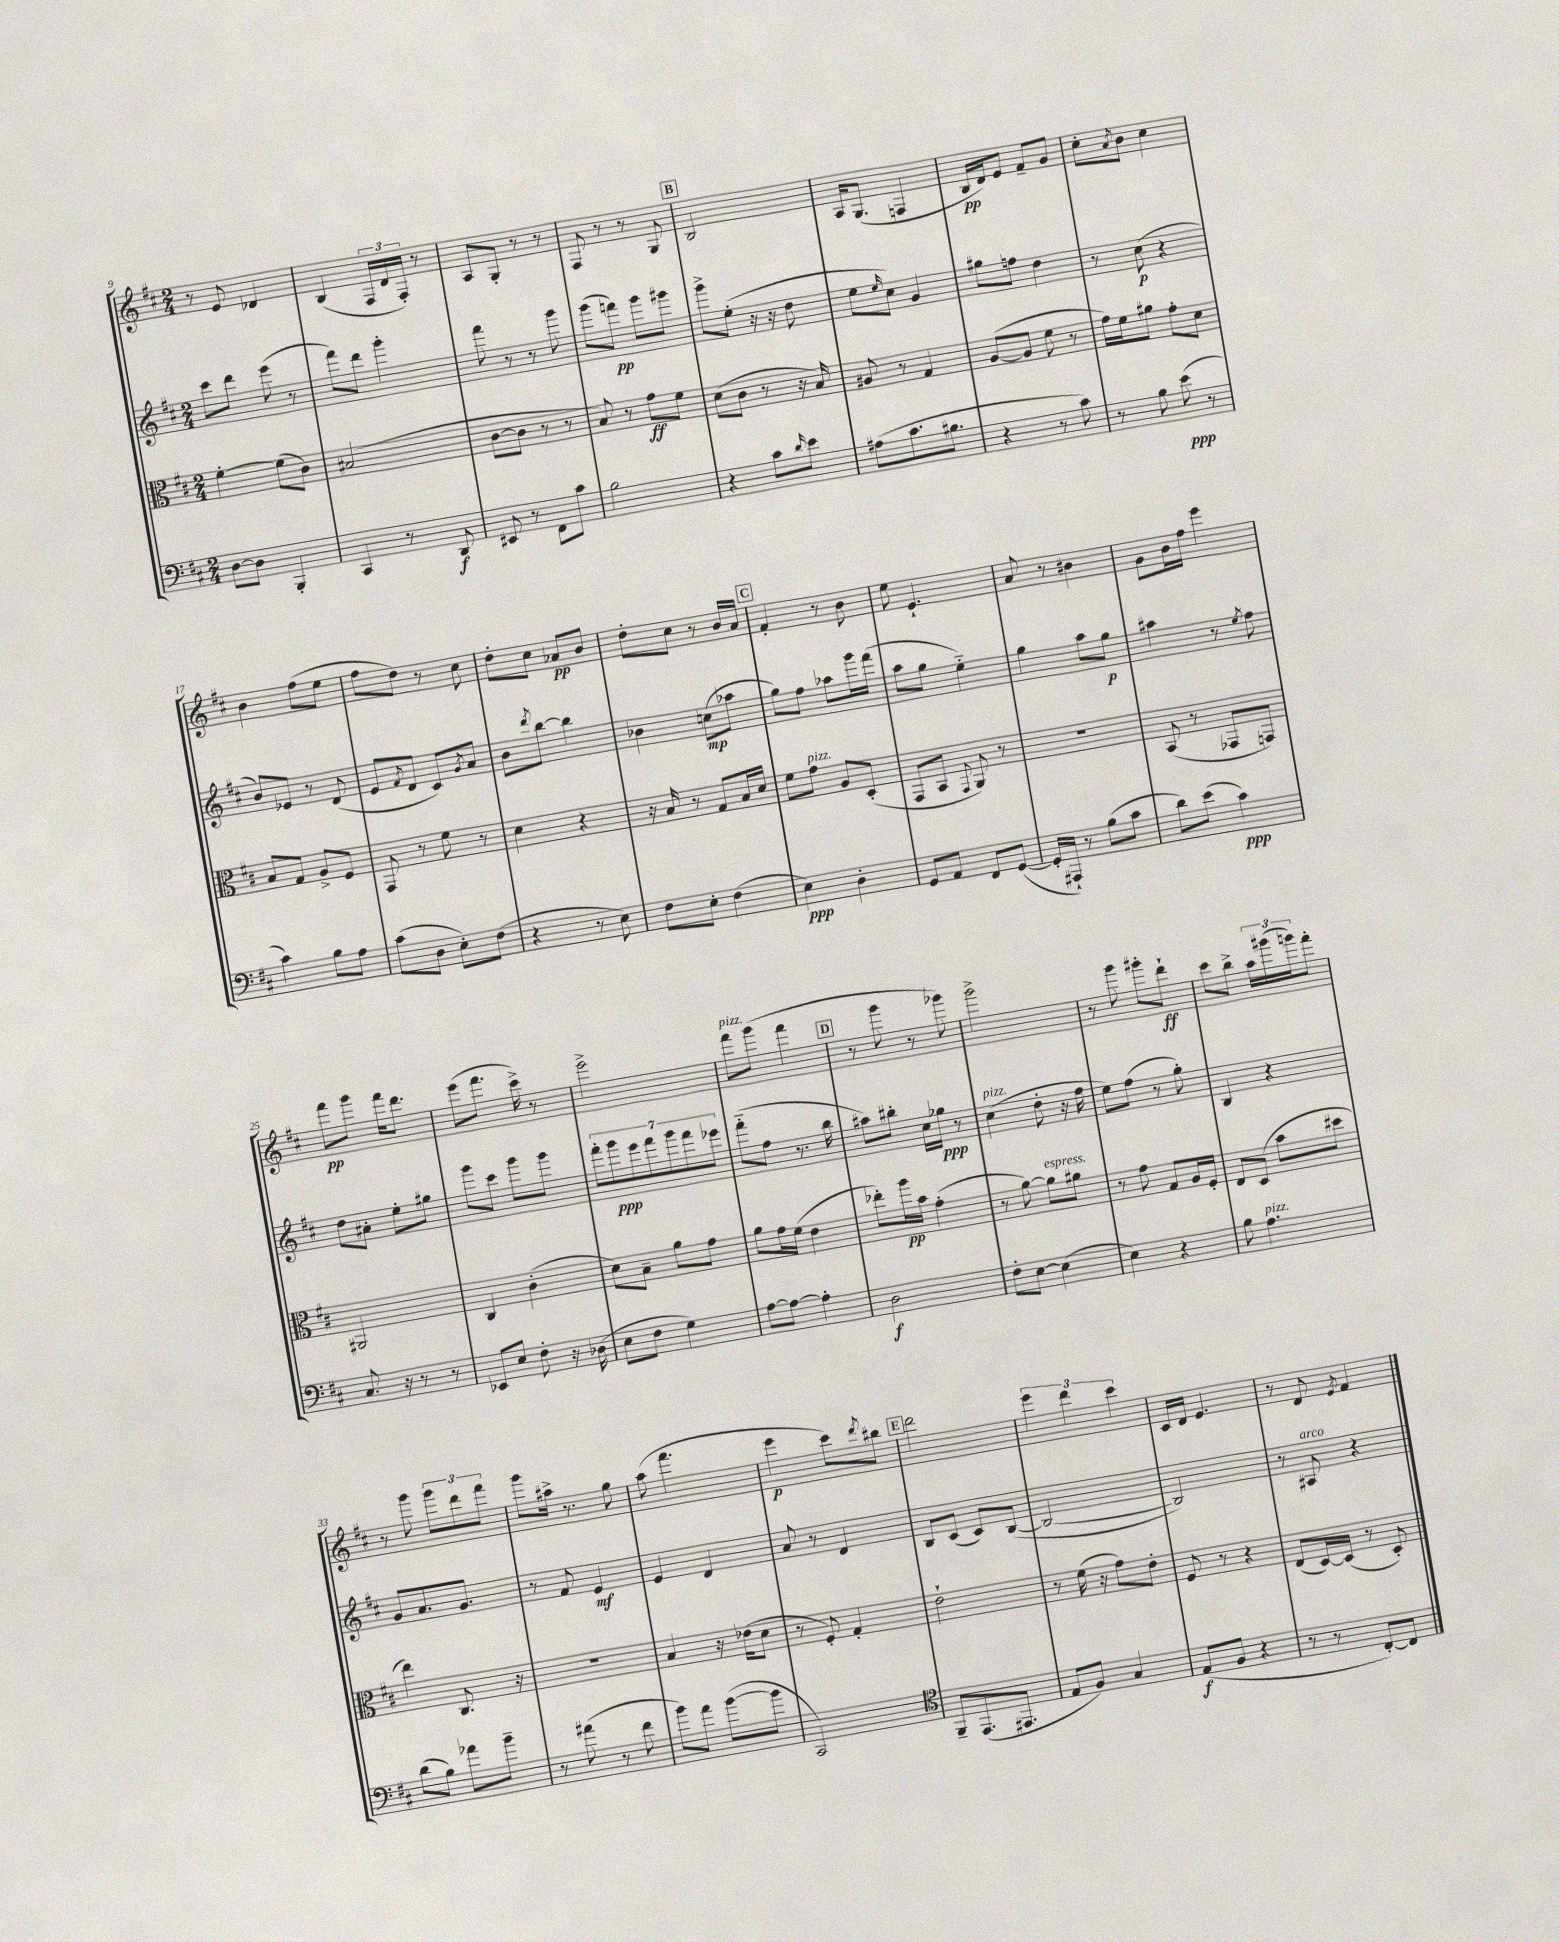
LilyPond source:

<<
\new StaffGroup <<
\new Staff = "s0" {
    \clef treble \key d \major \numericTimeSignature \time 2/4
    r8 e'8 des'4 |
    b4( \tuplet 3/2 { fis16 d'16 fis16-.) } r8 |
    a8 g8-. r8 r8 |
    fis8 r8 r8 g8 |
    \mark \markup { \box "B" } b2 |
    a16 g8.( f4 |
    b16\pp d'16) e'8 fis'8-- g'8 |
    cis''8-. \acciaccatura { a'8 } b'8 cis''4 |
    b'4 fis''8( e''8 |
    fis''8 d''8) r8 cis''8 |
    d''8-. cis''8 aes'8\pp b'8 |
    d''8-. cis''8 r8 b'16 a'16 |
    \mark \markup { \box "C" } fis'4-. r8 b'8 |
    e''8 e'4.-! |
    a'8 r8 bis'4 |
    g'8 b'16 fis''16 e'''4 |
    fis'''8\pp g'''8 fis'''16 d'''8. |
    e'''8( fis'''8. cis'''16->) r8 |
    e'''2-> |
    fis'''8^\markup { \italic "pizz." } g'''8( fis'''4 |
    \mark \markup { \box "D" } r8 g'''8 r8 ges'''8) |
    g'''2-> |
    r8 g'''8 gis'''8-. d'''8-!\ff |
    cis'''8 b''8-> \tuplet 3/2 { a''16 gis'''16( g'''16) } fis'''8-. |
    r8 g'''8 \tuplet 3/2 { g'''8 d'''8 fis'''8 } |
    g'''8 ais''16-> r8. g''8 |
    a''8( fis'''4. |
    e'''4\p cis'''8) \acciaccatura { d'''8 } bis''8 |
    \mark \markup { \box "E" } d'''2 |
    \tuplet 3/2 { e'''4 d'''4 cis'''4 } |
    cis'16 d'16 e'4. |
    r8 d'8 \acciaccatura { e'8 } fis'4 \bar "|." |
}
\new Staff = "s1" {
    \clef treble \key d \major \numericTimeSignature \time 2/4
    cis'''8 d'''8 e'''8( r8 |
    fis'''8) d'''8 g'''4-. |
    fis'''8 r8 r8 g'''8 |
    g'''8( f'''8\pp) g'''8 gis'''8 |
    \mark \markup { \box "B" } g'''8-> e''8-.( r16 r16 d''8 |
    e''8 \grace { e''16 } cis''8) g'4 |
    gis''8 f''8 d''4 |
    r8 cis''8\p( r4 |
    b'8) ees'8 r8 d'8( |
    e'8 \acciaccatura { fis'8 } d'8 cis'8) \acciaccatura { g'8 } a'8 |
    b'8 \acciaccatura { d'''8 } b''8~ b''4 |
    bes'4 c''8\mp( aes''8 |
    \mark \markup { \box "C" } g''8) fis''8 aes''8 g'''16 fis'''16( |
    a''8 g''8 e''4-_) |
    g''4 a''8 g''8\p |
    ais''4 r8 \acciaccatura { e''8 } fis''8 |
    d''8 ais'8-. e''8-. gis''8 |
    g'''8 cis'''8 g'''8 g'''8 |
    \tuplet 7/4 { fis'''8-. g'''8\ppp e'''8 fis'''8 g'''8 fis'''8 ees'''8 } |
    fis'''8-_( fis''8 r8. b''16 |
    \mark \markup { \box "D" } ais''8) bis''8-. cis''16 ges''16\ppp r8 |
    cis''4^\markup { \italic "pizz." }( d''8-. r16 fis''16 |
    e''8) fis''8( r8 g''8-.) |
    b4 r4 |
    g'8 a'8. g'8. |
    r8 fis'8 e'4\mf |
    e'4 d'4 |
    a'8 r8 d'4 |
    \mark \markup { \box "E" } b8 cis'8( cis'8) b8~( |
    b2~ |
    b2) |
    r8 ais8^\markup { \italic "arco" } r4 \bar "|." |
}
\new Staff = "s2" {
    \clef alto \key d \major \numericTimeSignature \time 2/4
    fis'4~-. fis'8( cis'8) |
    bis2( |
    cis'8~ cis'8 r8 r8 |
    b8) r8 g'8\ff fis'8 |
    \mark \markup { \box "B" } d'8( cis'8 r8 r16 b16) |
    ais8 r8 g4 |
    a8~( a8 fis'8 r8 |
    g'16) fis'16 ais'8 g'8-. d'8 |
    b8 g8 a8-> fis8 |
    g,8 r8 fis'8 r8 |
    d'4 r4 |
    r16 b16 r8 g8 b16 d'16 |
    \mark \markup { \box "C" } fis'8 g'8^\markup { \italic "pizz." } a8 d8-.( |
    g,8 b,8 \appoggiatura { g,8 } a,8) r8 |
    R2 |
    b,8( r8 ges,8 g,8) |
    ais,2 |
    cis4 cis'4-.( |
    d'8) b8-- a'8 g'8 |
    a'8 g'16 fis'16( e'4 |
    \mark \markup { \box "D" } ees''8-.) a''16\pp b'16 g'4-.( |
    r8 a'8~) a'8^\markup { \italic "espress." } ais'8 |
    r8 g'8 g8 a16 fis16-. |
    e8 d8( b'8 dis''8 |
    e''4) cis8. r16 |
    r2 |
    b4 r16 ees'16( d'8 |
    r8 fis8-.) g4-. |
    \mark \markup { \box "E" } e'2-! |
    r8 fis'16( r16 g'8) e'8-. |
    fis8 r8 r4 |
    e8( d16~) d16( r8 d8-.) \bar "|." |
}
\new Staff = "s3" {
    \clef bass \key d \major \numericTimeSignature \time 2/4
    d8~ d8 b,,4-. |
    cis,4 r8 d,8\f |
    eis,8 r8 fis,8 cis'8 |
    b2 |
    \mark \markup { \box "B" } r4 cis'8 \grace { d'16 } e'8 |
    ais8( cis'8. bis8. |
    r4 r8 cis'8) |
    r8 b8 e'8\ppp( r8 |
    cis'4) b8 a8 |
    cis'8( d8 e8-.) fis8( |
    r4 r8 e8) |
    fis8 e8-. fis4( |
    \mark \markup { \box "C" } e4\ppp) d4-. |
    g,8 a,8 fis,8 g,8~( |
    g,16-. ais,,16-!) r8 b8( cis'8 |
    d'8) e'8( cis'4\ppp) |
    cis8. r16 r8 r8 |
    ees,8 e8 fis8-. r16 des16( |
    e8 fis8 g4) |
    a8~ a8~ a4-. |
    \mark \markup { \box "D" } d2\f |
    fis8-. e8~ e4( |
    e4) r4 |
    b8 a4.^\markup { \italic "pizz." } |
    d'8( b8) aes'8 b'8-- |
    r8 ais'8( r8 fis'8 |
    b'8) a'8 b'8~( b'8 |
    cis,2) |
    \mark \markup { \box "E" } \clef tenor fis,8-- e,8.( eis,8. |
    e8 fis8) g4 |
    e8\f( fis8 r4 |
    r8 r8 cis8~-.) cis8 \bar "|." |
}
>>
>>
\layout { \context { \Score currentBarNumber = #9 } }
